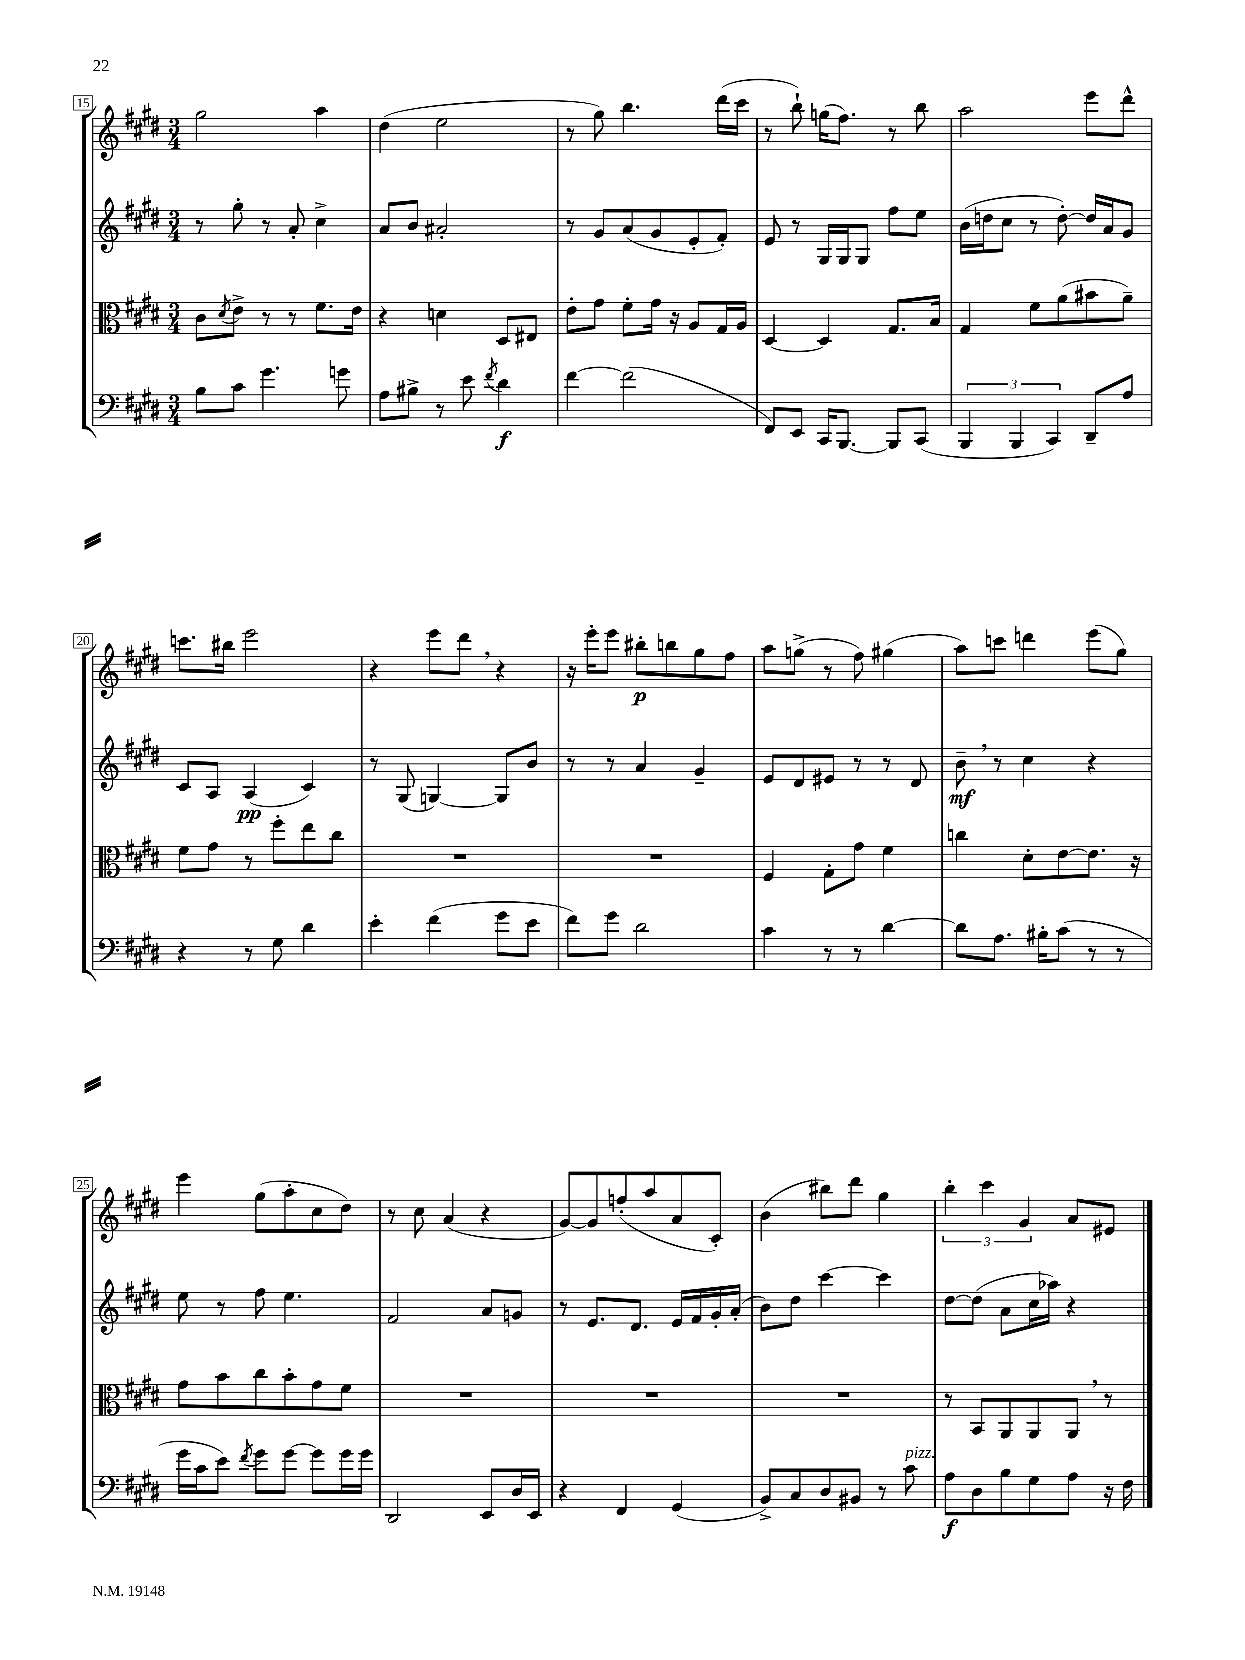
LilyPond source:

<<
\new StaffGroup <<
\new Staff = "s0" {
    \clef treble \key e \major \numericTimeSignature \time 3/4
    gis''2 a''4 |
    dis''4( e''2 |
    r8 gis''8) b''4. dis'''16( cis'''16 |
    r8 b''8-!) g''16( fis''8.) r8 b''8 |
    a''2 e'''8 dis'''8-^ |
    c'''8. bis''16 e'''2 |
    r4 e'''8 dis'''8 \breathe r4 |
    r16 e'''16-. e'''8 bis''8-.\p b''8 gis''8 fis''8 |
    a''8 g''8->( r8 fis''8) gis''4( |
    a''8) c'''8 d'''4 e'''8( gis''8) |
    e'''4 gis''8( a''8-. cis''8 dis''8) |
    r8 cis''8 a'4( r4 |
    gis'8~) gis'8 f''8-.( a''8 a'8 cis'8-.) |
    b'4( bis''8) dis'''8 gis''4 |
    \tuplet 3/2 { b''4-. cis'''4 gis'4 } a'8 eis'8 \bar "|." |
}
\new Staff = "s1" {
    \clef treble \key e \major \numericTimeSignature \time 3/4
    r8 gis''8-. r8 a'8-. cis''4-> |
    a'8 b'8 ais'2-. |
    r8 gis'8 a'8( gis'8 e'8-. fis'8-.) |
    e'8 r8 gis16 gis16 gis8 fis''8 e''8 |
    b'16( d''16 cis''8 r8 d''8~-.) d''16 a'16 gis'8 |
    cis'8 a8 a4\pp( cis'4) |
    r8 gis8( g4~) g8 b'8 |
    r8 r8 a'4 gis'4-- |
    e'8 dis'8 eis'8 r8 r8 dis'8 |
    b'8--\mf \breathe r8 cis''4 r4 |
    e''8 r8 fis''8 e''4. |
    fis'2 a'8 g'8 |
    r8 e'8. dis'8. e'16 fis'16 gis'16-. a'16-.( |
    b'8) dis''8 cis'''4~ cis'''4 |
    dis''8~ dis''8( a'8 cis''16 aes''16) r4 \bar "|." |
}
\new Staff = "s2" {
    \clef alto \key e \major \numericTimeSignature \time 3/4
    cis'8 \acciaccatura { dis'8 } e'8-> r8 r8 fis'8. e'16 |
    r4 d'4 dis8 eis8 |
    e'8-. gis'8 fis'8-. gis'16 r16 a8 gis16 a16 |
    dis4~ dis4 gis8. b16 |
    gis4 fis'8 a'8( bis'8 a'8--) |
    fis'8 gis'8 r8 fis''8-. e''8 cis''8 |
    R2. |
    R2. |
    fis4 gis8-. gis'8 fis'4 |
    c''4 dis'8-. e'8~ e'8. r16 |
    gis'8 b'8 cis''8 b'8-. gis'8 fis'8 |
    R2. |
    R2. |
    R2. |
    r8 b,8 a,8 a,8 a,8 \breathe r8 \bar "|." |
}
\new Staff = "s3" {
    \clef bass \key e \major \numericTimeSignature \time 3/4
    b8 cis'8 gis'4. g'8 |
    a8 bis8-> r8 e'8 \acciaccatura { fis'8 } dis'4\f |
    fis'4~ fis'2( |
    fis,8) e,8 cis,16 b,,8.~ b,,8 cis,8( |
    \tuplet 3/2 { b,,4 b,,4 cis,4) } dis,8-- a8 |
    r4 r8 gis8 dis'4 |
    e'4-. fis'4( gis'8 e'8 |
    fis'8) gis'8 dis'2 |
    cis'4 r8 r8 dis'4~ |
    dis'8 a8. bis16-. cis'8( r8 r8 |
    gis'16 cis'16 e'8) \acciaccatura { fis'8 } gis'8 gis'8~ gis'8 gis'16 gis'16 |
    dis,2 e,8 dis16 e,16 |
    r4 fis,4 gis,4( |
    b,8->) cis8 dis8 bis,8 r8 cis'8^\markup { \italic "pizz." } |
    a8\f dis8 b8 gis8 a8 r16 fis16 \bar "|." |
}
>>
>>
\layout { \context { \Score currentBarNumber = #15 \override BarNumber.stencil = #(make-stencil-boxer 0.1 0.3 ly:text-interface::print) } }
